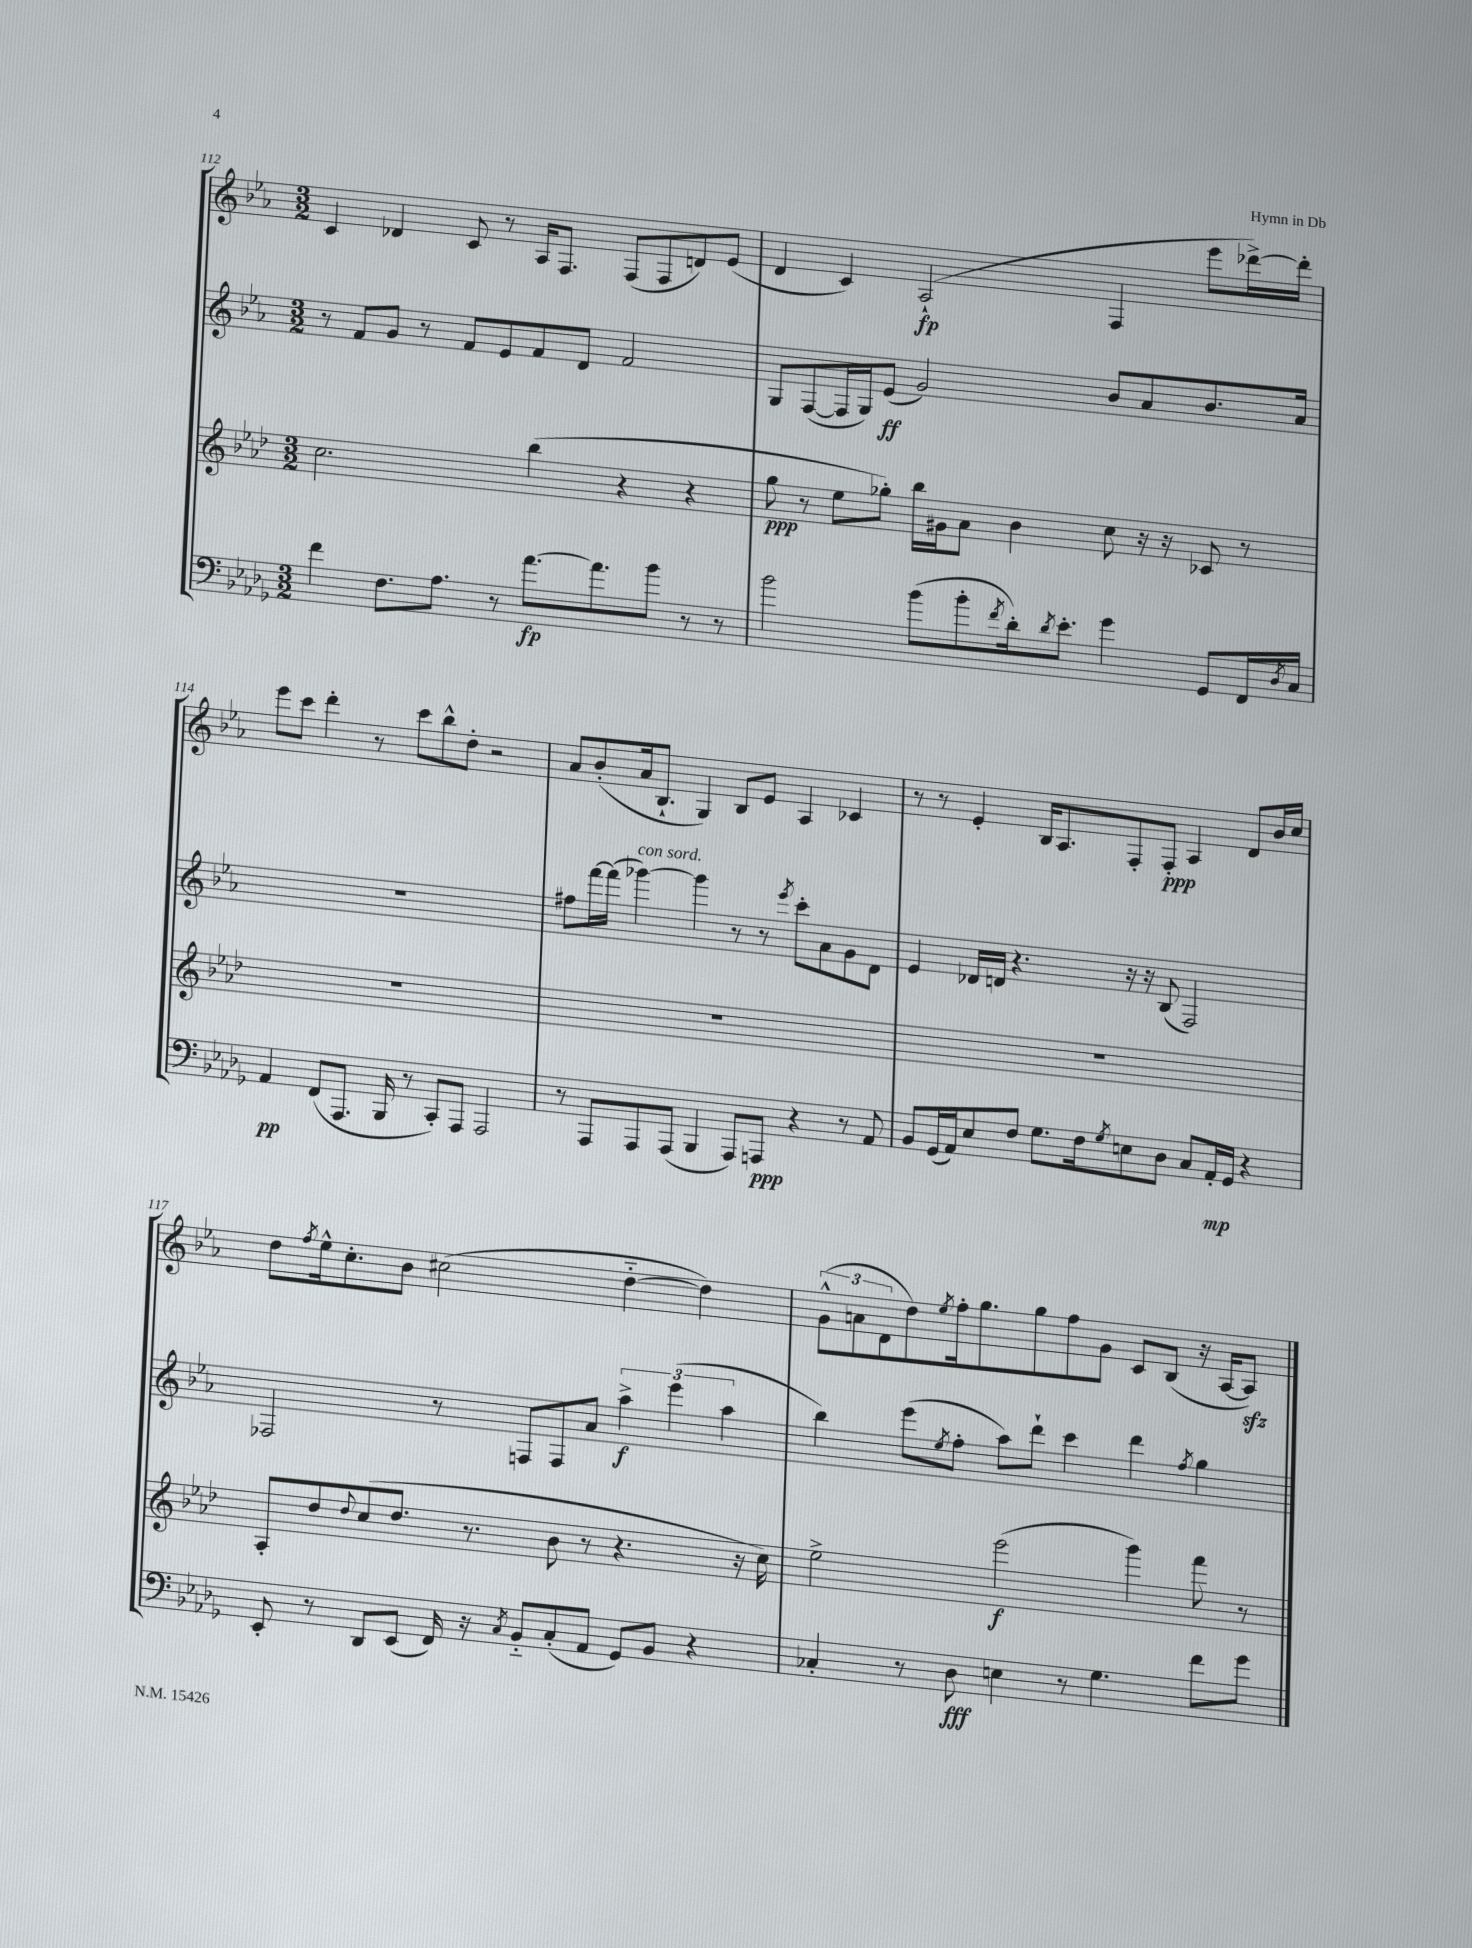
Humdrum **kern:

**kern	**kern	**kern	**kern
*staff4	*staff3	*staff2	*staff1
*clefF4	*clefG2	*clefG2	*clefG2
*k[b-e-a-d-g-]	*k[b-e-a-d-]	*k[b-e-a-]	*k[b-e-a-]
*M3/2	*M3/2	*M3/2	*M3/2
4f	2.cc	8r	4c
.	.	8f	.
8.F	.	8g	4d-
.	.	8r	.
8.A-	.	.	.
.	.	8f	8c
8r	.	8e-	8r
[8.a-	(4bb-	8f	16A-
.	.	.	8.F
.	.	8d	.
8.a-]	.	.	.
.	4r	2f	(8F
8b-	.	.	8F
8r	4r	.	8d)
8r	.	.	(8e-
=	=	=	=
2b-	8gg	8G	4d
.	8r	([8F	.
.	8ee-	16F]	4c)
.	.	16G)	.
.	8gg-')	(8e-	.
(8b-	16bb-	2g)	(2A-`
.	16g#	.	.
8b-'	8a-	.	.
8qf	.	.	.
16d-')	4b-	.	.
8qd-	.	.	.
8.e-'	.	.	.
4g-	8cc	8b-	4F
.	16r	8a-	.
.	16r	.	.
8GG-	8c-	8.b-	8eee-
16FF	8r	.	[16ddd-^)
8qD-	.	.	.
16C	.	16a-	16ddd-']
=	=	=	=
4AA-	1.r	1.r	8eee-
.	.	.	8ccc
(8FF	.	.	4ddd'
8.AAA-	.	.	.
.	.	.	8r
16BBB-	.	.	.
8r	.	.	8ccc
8CC')	.	.	8bb-^^
8AAA-	.	.	8dd'
2AAA-	.	.	2r
=	=	=	=
8r	1.r	8ff#	8a-
8AAA-	.	[16fff	(8b-'
.	.	(16fff]	.
8AAA-	.	[4ggg-)	16a-
.	.	.	8.B-`
(8AAA-	.	.	.
4BBB-	.	4ggg-]	4G)
8AAA-)	.	8r	8B-
8AAA	.	8r	8e-
.	.	8qeee-	.
4r	.	8ccc'	4A-
.	.	8a-	.
8r	.	8g	4c-
8AA-	.	8d	.
=	=	=	=
8BB-	1.r	4e-	8r
(16GG-	.	.	8r
16AA-)	.	.	.
8E-	.	16d-	4e-'
.	.	16d	.
8F	.	4.r	.
8.G-	.	.	16B-
.	.	.	8.A-
16F	.	.	.
8qG-	.	.	.
8E	.	16r	8F'
.	.	16r	.
8D-	.	(8B-	8F'
8C	.	2F)	4A-
16AA-'	.	.	.
16GG-	.	.	.
4r	.	.	8d
.	.	.	16b-
.	.	.	16cc
=	=	=	=
8EE-'	8A-'	2F-	8dd
.	.	.	8qff
8r	8dd-	.	16ee-^^
.	.	.	8.cc'
.	8qqdd-	.	.
8DD-	(8cc	.	.
(8EE-	8.dd-	.	8b-
16FF)	.	8r	(2cc#
16r	8.r	.	.
8qC	.	.	.
8BB-'~	.	8F	.
(8C'	8b-	8F	.
8AA-	8r	8a-	.
8GG-)	4.r	6aa-^	[4dd'~
8BB-	.	.	.
.	.	(6eee-	.
4r	.	.	4dd])
.	.	6aa-	.
.	16r	.	.
.	16cc)	.	.
=	=	=	=
4C-'	2ee-^	4bb-)	(12g^^
.	.	.	12a
.	.	.	12d
8r	.	(8eee-	8dd)
.	.	8qee-	8qee-
8D-	.	8ff'	16ff'
.	.	.	8.gg
4E	(2eee-	8aa-)	.
.	.	8ddd`	8gg
8r	.	4ccc	8ff
4.G-	.	.	8g
.	4ggg)	4ddd	8c
.	.	.	(8B-
.	.	8qff	.
8f	8fff	4gg	16r
.	.	.	[16A-
8g-	8r	.	8A-])
==	==	==	==
*-	*-	*-	*-
